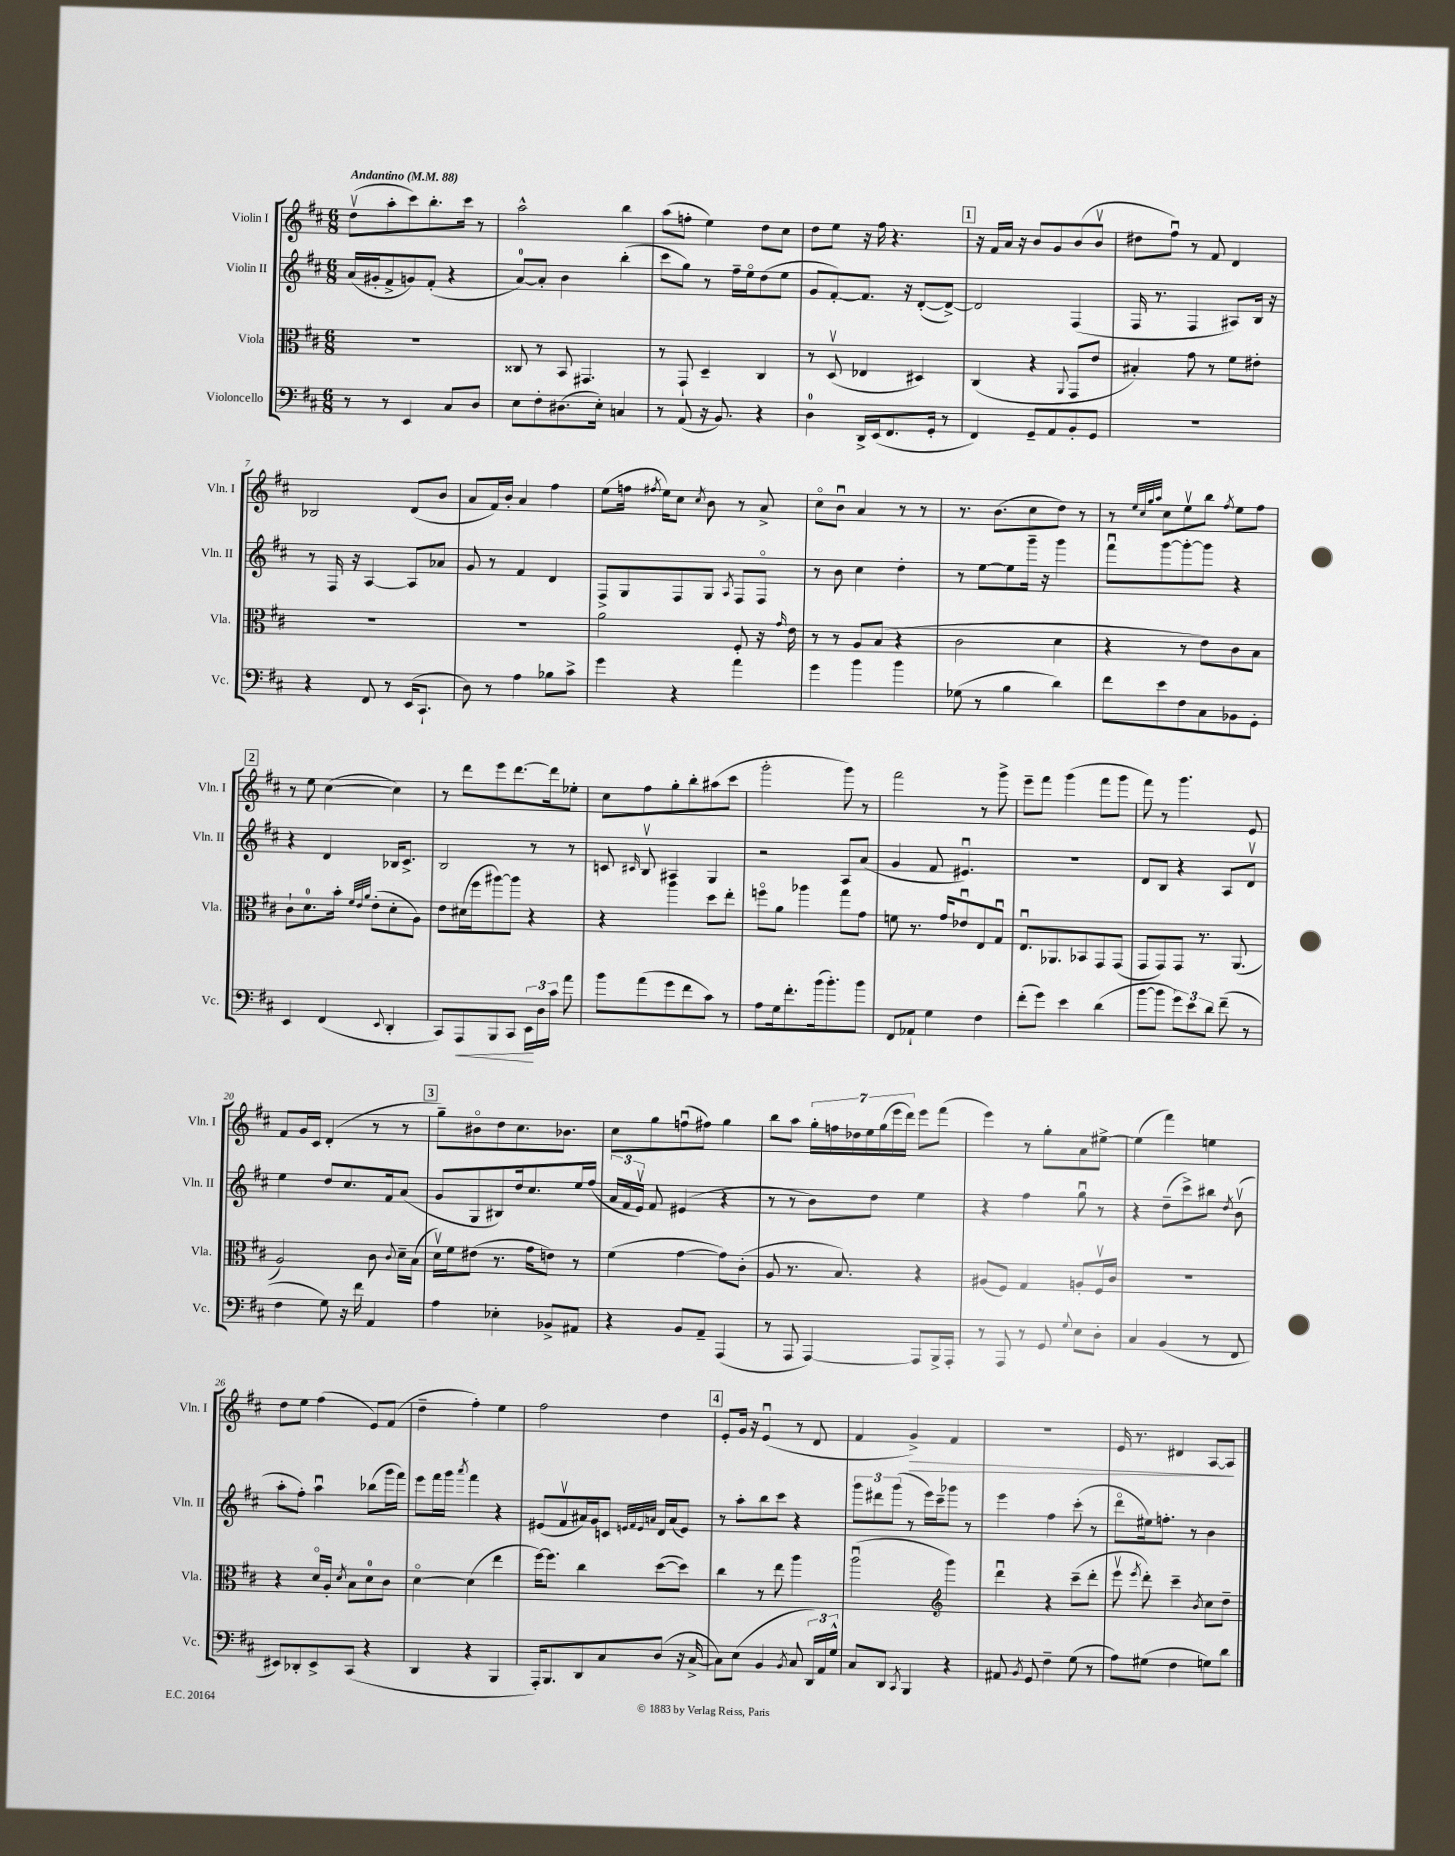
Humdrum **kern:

**kern	**dynam	**kern	**kern	**kern	**dynam
*part4	*part4	*part3	*part2	*part1	*part1
*staff4	*staff4	*staff3	*staff2	*staff1	*staff1
*I"Violoncello	*	*I"Viola	*I"Violin II	*I"Violin I	*
*I'Vc.	*	*I'Vla.	*I'Vln. II	*I'Vln. I	*
*clefF4	*	*clefC3	*clefG2	*clefG2	*
*k[f#c#]	*	*k[f#c#]	*k[f#c#]	*k[f#c#]	*
*M6/8	*	*M6/8	*M6/8	*M6/8	*
*MM88	*	*MM88	*MM88	*MM88	*
=1	=1	=1	=1	=1	=1
!	!	!	!	!LO:TX:a:B:t=Andantino	!
8r	.	2.r	(16a/LL	(8ddv\L	.
.	.	.	16g#X'/J	.	.
8r	.	.	8f#^/	8aa'\	.
4EE/	.	.	8gn/)	8ccc#\)	.
.	.	.	(8f#'/J	8.bb'\	.
8C#/L	.	.	4r	.	.
.	.	.	.	16ccc#\Jk	.
8D/J	.	.	.	8r	.
=2	=2	=2	=2	=2	=2
8E\L	.	8C##X/	[8a/L)	2aa^^\	.
8F#'\	.	8r	8a'/J]	.	.
(8.D#X\	.	8BB/	4b\	.	.
.	.	4.GG#X/	.	.	.
16E'\Jk)	.	.	.	.	.
4Cn/	.	.	(4bb'\	4bb\	.
=3	=3	=3	=3	=3	=3
8r	.	8r	8ccc#\L	(8aa\L	.
(8AA/	.	8GG`/	8gg\J)	8ffn'\J	.
16r	.	4D~/	8r	4ee\)	.
8.BB/)	.	.	.	.	.
.	.	.	16ff#~\LL	.	.
.	.	.	16ee\J	.	.
4r	.	4C#/	(8dd\	8dd\L	.
.	.	.	8ee\J	8cc#\J	.
=4	=4	=4	=4	=4	=4
4D\	.	8r	8g/L	8dd\L	.
.	.	(8Dv/	[8f#'/)	8ee\J	.
16DD^/LL	.	4E-X/	8.f#/J]	16r	.
(16EE/J	.	.	.	16ff#\	.
8.FF#/	.	.	.	4.r	.
.	.	.	16r	.	.
.	.	4D#X/)	([8d'/L	.	.
16GG'/Jk	.	.	.	.	.
8r	.	.	8d^/J_)	.	.
!!LO:REH:place=s1:t=1
=5	=5	=5	=5	=5	=5
4FF#/)	.	(4C#/	2d/]	16r	.
.	.	.	.	16f#/LL	.
.	.	.	.	16a/JJ	.
.	.	.	.	16r	.
8GG~/L	.	4r	.	8b/L	.
8AA/	.	.	.	8g/	.
.	.	8qqAA/	.	.	.
8BB'/	.	8GG/L	(4F#/	(8b/	.
8GG/J	.	8e/J	.	8bv/J	.
=6	=6	=6	=6	=6	=6
2.r	.	4B#X'/)	16F#/	8dd#X\L	.
.	.	.	8.r	.	.
.	.	.	.	8ff#u\J)	.
.	.	8g\	4F#/	8r	.
.	.	8r	.	8f#/	.
.	.	8f#\L	8A#X/L)	4d/	.
.	.	8e#X'\J	16B/Jk	.	.
.	.	.	16r	.	.
!!LO:LB:g=z
=7	=7	=7	=7	=7	=7
4r	.	2.r	8r	2B-X/	.
.	.	.	16F#/	.	.
.	.	.	16r	.	.
8FF#/	.	.	[4A/	.	.
8r	.	.	.	.	.
(16EE/KL	.	.	8A/L]	(8d/L	.
8.CC#`/J	.	.	.	.	.
.	.	.	8a-X/J	8b/J	.
=8	=8	=8	=8	=8	=8
8D\)	.	2.r	8g/	8a/L	.
8r	.	.	8r	16f#/L)	.
.	.	.	.	16b'/JJ	.
4A\	.	.	4f#/	4a/	.
8B-X\L	.	.	4d/	4ff#\	.
8c#^\J	.	.	.	.	.
=9	=9	=9	=9	=9	=9
4g\	.	2a\	8F#^/L	(8ee\L	.
.	.	.	8G/	16ffn\Jk	.
.	.	.	.	8qff#X/	.
.	.	.	.	16ee\KL)	.
4r	.	.	8F#/	8cc#\J	.
.	.	.	.	8qcc#/	.
.	.	.	8G/J	8b\	.
.	.	.	8qA/	.	.
4a\	.	8F#'/	8F#/L	8r	.
.	.	16r	8F#/J	8a^/	.
.	.	16qqg/	.	.	.
.	.	16e\	.	.	.
=10	=10	=10	=10	=10	=10
4g\	.	8r	8r	8cc#\L	.
.	.	8r	8b\	8bu\J	.
4b\	.	8A/L	4cc#\	4a/	.
.	.	(8B/J	.	.	.
4b\	.	4r	4dd'\	8r	.
.	.	.	.	8r	.
=11	=11	=11	=11	=11	=11
(8G-X\	.	2c#\	8r	8.r	.
8r	.	.	[8ee\L	.	.
.	.	.	.	(8.b\L	.
4B\	.	.	8ee\]	.	.
.	.	.	16ggg~\Jk	8cc#\	.
.	.	.	16r	.	.
4d\)	.	4d\	4ggg\	8dd\J)	.
.	.	.	.	8r	.
=12	=12	=12	=12	=12	=12
8f#\L	.	4r	8fff#u\L	8r	.
.	.	.	.	32qqee/LLL	.
.	.	.	.	32qqcc#/	.
.	.	.	.	32qqgg/	.
.	.	.	.	32qqaa/JJJ	.
8e\	.	.	[8ggg\	8cc#\L	.
8F#\	.	8r	8ggg'\_	8eev\	.
8C#\	.	8e\L)	8ggg\J]	8bb\J	.
.	.	.	.	8qff#/	.
8BB-X\	.	8c#\	4r	8ee\L	.
8GG'\J	.	8B\J	.	8ff#\J	.
!!LO:LB:g=z
!!LO:REH:place=s1:t=2
=13	=13	=13	=13	=13	=13
4EE/	.	8c#`\L	4r	8r	.
.	.	8.d\	.	8ee\	.
(4FF#/	.	.	4d/	([4cc#\	.
.	.	16b'\Jk	.	.	.
.	.	32qqf#/LLL	.	.	.
.	.	32qqe/	.	.	.
.	.	32qqa/JJJ	.	.	.
.	.	(8e'\L	.	.	.
8qqEE/	.	.	.	.	.
4DD'/	.	8d'\	16B-X/KL	4cc#\])	.
.	.	.	8.c#^/J	.	.
.	.	8A\J)	.	.	.
=14	=14	=14	=14	=14	=14
8CC#/L)	.	8e\L	2B/	8r	.
!	!LO:HP:b	!	!	!	!
8AAA/	<	(16d#X\L	.	8ddd\L	.
.	.	16ff#\J	.	.	.
8BBB/	.	[8aa#X\)	.	8eee\	.
8CC#/J	.	8aa#\J]	.	[8.ddd\	.
24EE\LL	.	4r	8r	.	.
24D\	[	.	.	.	.
.	.	.	.	16ddd\k]	.
24c#\JJ	.	.	.	.	.
8a\	.	.	8r	8ee-X'\J	.
=15	=15	=15	=15	=15	=15
8b\L	.	4r	8cn/	8cc#\L	.
.	.	.	16qqc#X/	.	.
(8a\	.	.	8Bv/	8ff#\	.
8g\	.	4aa\	4A#X/	8gg'\	.
8f#\	.	.	.	8bb'\	.
8c#\J)	.	8dd\L	4G/	(8aa#X\	.
8r	.	8ee'\J	.	8ccc#\J	.
=16	=16	=16	=16	=16	=16
8A\L	.	8ffn\L	2r	2ggg'\	.
16G\k	.	8a\J	.	.	.
8.f#'\	.	.	.	.	.
.	.	4aa-X\	.	.	.
(16b\k	.	.	.	.	.
8.b'\)	.	.	.	.	.
.	.	8gg\L	8A/L	8ggg\)	.
8b\J	.	8g\J	(8a/J	8r	.
=17	=17	=17	=17	=17	=17
8FF#/L	.	8fn\	4g/	2fff#\	.
8AA-X`/J	.	8.r	.	.	.
4G\	.	.	8f#/	.	.
.	.	16g/KL	.	.	.
.	.	8e-Xu/	4.e#Xu/)	.	.
4F#\	.	8E/	.	8r	.
.	.	8Gu/J	.	8ggg^\	.
=18	=18	=18	=18	=18	=18
(8f#'\L	.	8.Eu/L	2.r	8eee~\L	.
8g\J)	.	.	.	8fff#\J	.
.	.	8.AA-X/	.	.	.
4e\	.	.	.	(4ggg\	.
.	.	8BB-X/	.	.	.
(4d\	.	8GG/	.	8fff#\L	.
.	.	(8GG/J	.	8ggg\J	.
=19	=19	=19	=19	=19	=19
[8b\L	.	8GG/L	8d/L	8fff#\)	.
8b\J]	.	8GG/)	8B/J	8r	.
12g\L)	.	8GG/J	4r	4.ggg\	.
12e\	.	.	.	.	.
.	.	8.r	.	.	.
12d\J	.	.	.	.	.
(8f#~\	.	.	8A/L	.	.
.	.	(8.AA/	.	.	.
8r	.	.	8dv/J	8e/	.
!!LO:LB:g=z
=20	=20	=20	=20	=20	=20
4F#\	.	2A/)	4ee\	8f#/L	.
.	.	.	.	16g/L	.
.	.	.	.	16c#/JJ	.
8G\)	.	.	8dd/L	(4d'/	.
16r	.	.	8.cc#/	.	.
16f#\	.	.	.	.	.
4AA/	.	8c#\	.	8r	.
.	.	.	16f#/k	.	.
.	.	8qqc#/	.	.	.
.	.	16d~\LL	(8a/J	8r	.
.	.	(16B\JJ	.	.	.
!!LO:REH:place=s1:t=3
=21	=21	=21	=21	=21	=21
4A\	.	16dv\LL)	8g/L	8gg~\L)	.
.	.	16f#\J	.	.	.
.	.	(8e#X\J	8G/	8b#X\	.
4E-X'\	.	8.r	8B#X/)	8dd\	.
.	.	.	16dd/k	8.cc#\	.
.	.	16g\KL	8.cc#/	.	.
8BB-X^/L	.	8en\J)	.	.	.
.	.	.	.	8.b-X\J	.
8AA#X/J	.	8r	16ee/L	.	.
.	.	.	(16ff#/JJ	.	.
=22	=22	=22	=22	=22	=22
4r	.	(4f#\	24a/LL	8cc#\L	.
.	.	.	24f#/	.	.
.	.	.	24ev/JJ)	.	.
.	.	.	8f#/	8gg\	.
8BB/L	.	[4g\	(4e#X/	(8ffnu\	.
8AA~/J	.	.	.	8ff#X\J)	.
(4AAA/	.	8g\L])	4r	4gg\	.
.	.	(8c#'\J	.	.	.
=23	=23	=23	=23	=23	=23
8r	.	8A/	8r	8bb\L	.
8AAA/	.	8.r	8r	8aa\J	.
[4AAA/)	.	.	8b\L)	28gg'\LL	.
.	.	.	.	28ffn\	.
.	.	8.B/)	.	.	.
.	.	.	.	28dd-X\	.
.	.	.	.	28ee\	.
.	.	.	8dd\J	.	.
.	.	.	.	(28gg\	.
.	.	.	.	28eee\	.
.	.	.	.	28ddd\JJ)	.
8AAA/L]	.	4r	4ee\	8eee\L	.
16BBB^/L	.	.	.	(8fff#\J	.
16AAA'/JJ	.	.	.	.	.
=24	=24	=24	=24	=24	=24
8r	.	(8A#X/L	4r	4eee\)	.
8AAA/	.	8F#/J)	.	.	.
8r	.	4G/	4ff#\	8r	.
8GG/	.	.	.	8gg'\L	.
8qqG/	.	.	.	.	.
8E\L	.	8An'/L	8ggu\	8a\	.
8D'\J	.	16F#v/L	8r	[8ee#X^\J	.
.	.	16c#/JJ	.	.	.
=25	=25	=25	=25	=25	=25
4C#/	.	2.r	4r	(4ee#\]	.
(4BB/	.	.	(8dd~\L	4fff#\)	.
.	.	.	8ccc#^\)	.	.
8r	.	.	8bb#X\J	4een\	.
.	.	.	8qdd/	.	.
8FF#/	.	.	(8bv\	.	.
!!LO:LB:g=z
=26	=26	=26	=26	=26	=26
8EE#X/L)	.	4r	8aa'\L	8dd\L	.
8DD-X'/	.	.	8ff#'\J)	8ee\J	.
8EE#^/	.	16d/LL	4aau\	(4ff#\	.
.	.	16A'/JJ	.	.	.
.	.	8qd/	.	.	.
(8CC#/J	.	8B\L	.	.	.
4r	.	8d\	(8bb-X\L	8e/L)	.
.	.	8c#\J	16ggg\L	(8f#/J	.
.	.	.	16fff#\JJ)	.	.
=27	=27	=27	=27	=27	=27
4DD/	.	[4d\	8eee\L	4dd~\	.
.	.	.	16fff#\L	.	.
.	.	.	16ggg\JJ	.	.
.	.	.	8qaaa/	.	.
4r	.	(4d\]	4fff#\	4ff#'\)	.
4BBB/	.	4ee\	4r	4ee\	.
=28	=28	=28	=28	=28	=28
16AAA'/KL)	.	[16ff#\KL)	(8e#X/L	2ff#\	.
8.BBB/	.	8.ff#\J]	.	.	.
.	.	.	8f#v/	.	.
8DD/	.	4cc#\	16a#X/L)	.	.
.	.	.	16g/J	.	.
8C#/	.	.	8cn/J	.	.
.	.	.	32qqen/LLL	.	.
.	.	.	32qqf#/	.	.
.	.	.	32qqe/	.	.
.	.	.	32qqan/JJJ	.	.
(8D/J	.	([8dd\L	16d/LL	4dd\	.
.	.	.	(16a/J	.	.
16r	.	8dd\J])	8e/J)	.	.
[16C#^/	.	.	.	.	.
!!LO:REH:place=s1:t=4
=29	=29	=29	=29	=29	=29
8C#\L])	.	4cc#\	8r	8e'/L	.
(8E\J	.	.	8aa'\L	16g/Jk	.
.	.	.	.	16r	.
4BB/	.	8r	8bb\	(4eu/	.
.	.	8ee\	8ccc#\J	.	.
8qBB/	.	.	.	.	.
8C#/	.	4aa\	4r	8r	.
24DD/LL)	.	.	.	8d/	.
24AA/	.	.	.	.	.
24G^^/JJ	.	.	.	.	.
=30	=30	=30	=30	=30	=30
8C#/L	.	(2aau\	12ggg\L	4f#/	.
.	.	.	12ddd#X\	.	.
8DD/J	.	.	.	.	.
.	.	.	(12ggg\J	.	.
8qCC#/	.	.	.	.	.
!	!	!	!	!	!LO:HP:b
4BBB/	.	.	8r	4g^/)	>
.	.	.	16eee\LL)	.	.
.	.	.	16ccc#~\J	.	.
*	*	*clefG2	*	*	*
4r	.	4ggg\)	8ggg-X\J	4f#/	.
.	.	.	8r	.	.
=31	=31	=31	=31	=31	=31
8AA#X/	.	4dddu\	4eee\	2.r	.
8qBB/	.	.	.	.	.
8GG/	.	.	.	.	.
4F#~\	.	4r	4ff#\	.	.
(8G\	.	(8ccc#~\L	(8ccc#'\	.	.
8r	.	8ddd'\J	8r	.	.
=32	=32	=32	=32	=32	=32
8A\L)	.	8eeev\	8ddd\L	16e/	.
.	.	.	.	8.r	.
.	.	8qeee/	.	.	.
(8G#X\J	.	8ddd'\)	16ee#X\k)	.	.
.	.	.	8.ffn'\J	.	.
4F#\	.	4ccc#~\	.	4d#X/	.
.	.	.	8r	.	.
.	.	8qb/	.	.	.
8Gn\L)	.	8cc#\L	4b\	[8A/L	.
8d\J	.	8dd~\J	.	8A/J]	.
.	.	.	.	.	]
==	==	==	==	==	==
*-	*-	*-	*-	*-	*-
